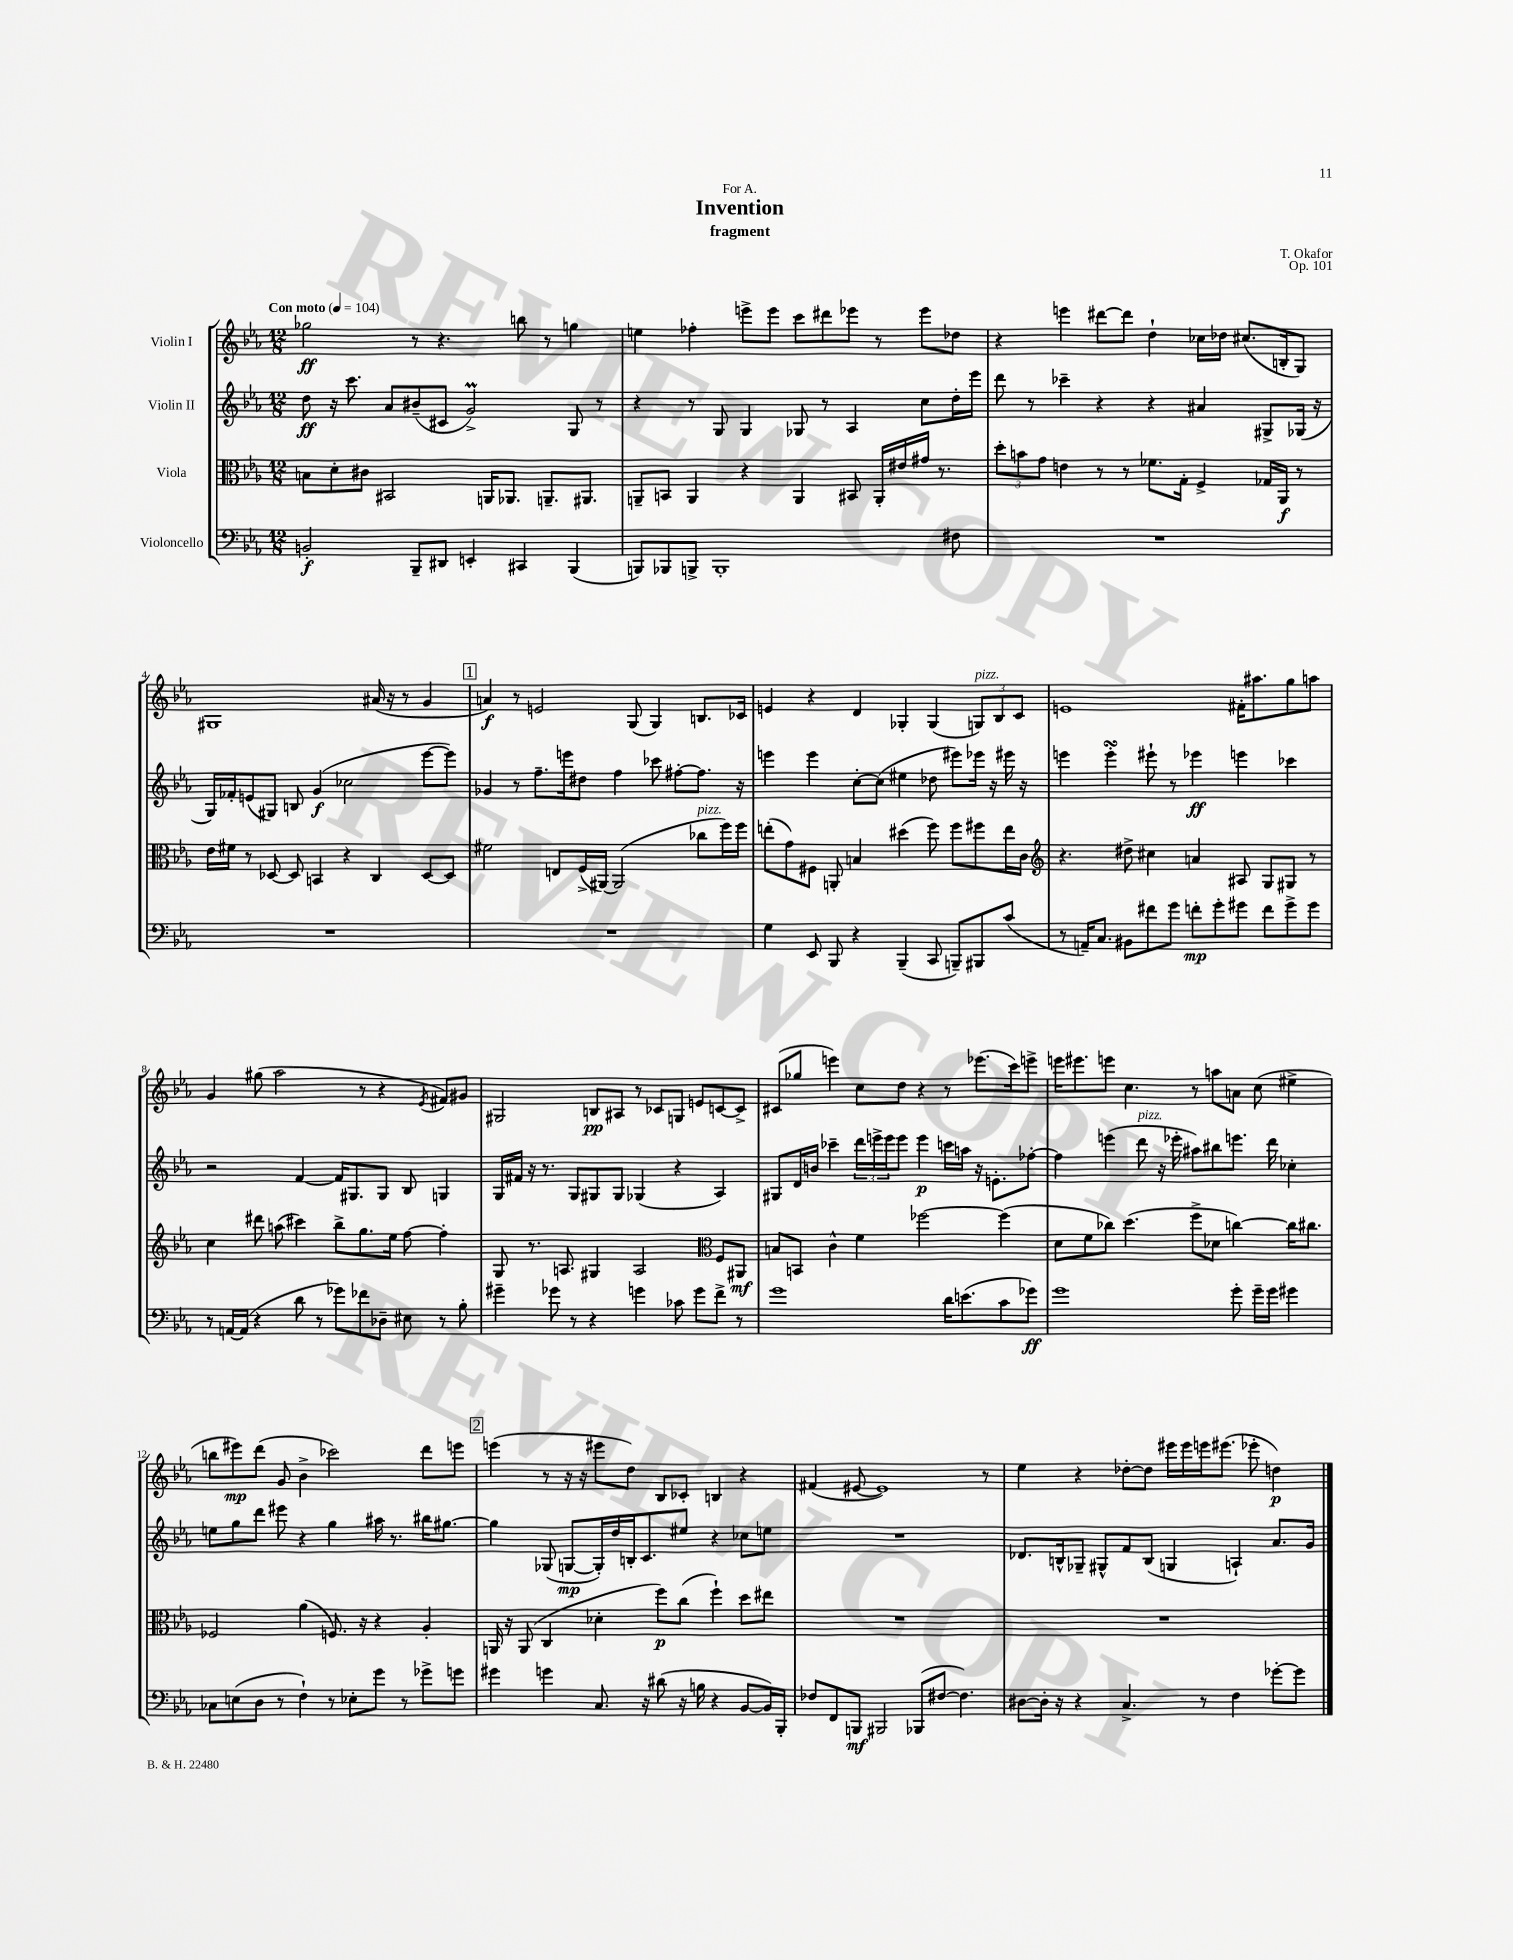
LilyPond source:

\header { title = "Invention" composer = "T. Okafor" subtitle = "fragment" dedication = "For A." opus = "Op. 101" }
<<
\new StaffGroup <<
\new Staff = "s0" \with { instrumentName = "Violin I" } {
    \clef treble \key ees \major \numericTimeSignature \time 12/8 \tempo "Con moto" 4 = 104
    ges''2\ff r8 r4. b''8 r8 g''4 |
    e''4 fes''4-. e'''8-> e'''8 c'''8 dis'''8 ees'''8 r8 ees'''8 des''8 |
    r4 e'''4 dis'''8~ dis'''8 d''4-! ces''16 des''16 cis''8.( b16-. g8) |
    gis1 ais'16( r16 r8 g'4 |
    \mark \markup { \box "1" } a'4\f) r8 e'2 g8( g4) b8. ces'16 |
    e'4 r4 d'4 ges4-. ges4( \tuplet 3/2 { g8^\markup { \italic "pizz." }) bes8 c'8 } |
    e'1 fis'16-. ais''8. g''8 a''8 |
    g'4 gis''8( aes''2 r8 r4 \acciaccatura { ees'8 } fis'8) gis'8 |
    gis2 b8\pp ais8 r8 ces'8 g8 e'8 c'8~ c'8-> |
    cis'8( ges''8 e'''4) c''8 d''8 r4 r8 ees'''8.( c'''16) e'''8-> |
    e'''16 eis'''8. e'''8 c''4. r8 a''8 a'8 c''8( eis''4-> |
    b''8 eis'''8\mp) d'''8( g'8 bes'4-> ces'''2) d'''8 e'''8 |
    \mark \markup { \box "2" } e'''4( r8 r16 r16 eis'''8 d''8) bes8 ces'8-. b4 r4 |
    fis'4( eis'8~ eis'1) r8 |
    ees''4 r4 des''8~-. des''8 eis'''16 eis'''16 e'''16 eis'''8.( ees'''8-. d''4\p) \bar "|." |
}
\new Staff = "s1" \with { instrumentName = "Violin II" } {
    \clef treble \key ees \major \numericTimeSignature \time 12/8
    d''8\ff r16 c'''8. aes'8 bis'8--( cis'8 g'2->\prall) g8 r8 |
    r4 r8 g8 g4 ges8 r8 aes4 c''8 d''16-. ees'''16 |
    d'''8 r8 ces'''4-- r4 r4 ais'4 gis8-> ges16( r16 |
    g16) fes'16-. e'8( gis8) b8 g'4\f( ces''2 ees'''8~ ees'''8) |
    \mark \markup { \box "1" } ges'4 r8 f''8.-- e'''16 dis''8 f''4 ces'''8 fis''8~-. fis''8. r16 |
    e'''4 e'''4 c''8~-. c''8( eis''4 des''8 eis'''8) ees'''16 r16 eis'''16 r16 |
    e'''4 e'''4-.\turn eis'''8-! r8 ees'''4\ff e'''4 ces'''4 |
    r2 f'4~ f'16 gis8. gis8 bes8 g4 |
    g16 fis'16 r16 r8. g8 gis8 gis8 ges4( r4 aes4) |
    gis8 d'16 b'16 ces'''4-- \tuplet 3/2 { d'''16 e'''16-> e'''16 } e'''8 e'''4\p c'''16 a''16 r16 e'8.-. fes''8~-. |
    fes''4 e'''4( d'''8^\markup { \italic "pizz." } r16 ees'''16-. ais''8) bis''8 e'''8. d'''16 ces''4-. |
    e''8 g''8 d'''8 eis'''8 r4 g''4 ais''16 r8. bis''16 gis''8.~ |
    \mark \markup { \box "2" } gis''4 ges8( g8~\mp g16-.) d''16 b16-. c'8. eis''8 r4 ces''8 e''8 |
    R1. |
    des'8. b16-^ ges8-- gis8-^ f'8 b8( g4 a4-!) aes'8. g'16 \bar "|." |
}
\new Staff = "s2" \with { instrumentName = "Viola" } {
    \clef alto \key ees \major \numericTimeSignature \time 12/8
    b8 d'8-. cis'8 bis,2 a,16 aes,8. a,8.-- ais,8. |
    a,8-- b,8 a,4 r4 a,4 bis,8 a,16-. eis'16 gis'16 r8. |
    \tuplet 3/2 { d''8-. b'8 g'8 } e'4 r8 r8 fes'8. g16-. f4-> ges16 aes,16\f r8 |
    ees'16 fis'16 r8 des8~ des8 b,4 r4 c4 des8~ des8 |
    \mark \markup { \box "1" } fis'2 e8 f16->( ais,16~) ais,2( ces''8^\markup { \italic "pizz." } f''16) f''16 |
    e''8-.( g'8) fis8 a,8-. b4 dis''4( f''8) f''8 fis''8 e''16 c'16 |
    \clef treble r4. dis''8-> cis''4 a'4 ais8 g8 gis8 r8 |
    c''4 dis'''8 a''8( cis'''4) bes''8-> g''8. ees''16 f''8~ f''4-. |
    g8 r8. a8. gis4 a2 \clef alto f8 ais,8\mf |
    b8 b,8 c'4-^ f'4 fes''2~ fes''4( |
    d'8 f'8 ces''8) d''4.( f''8-> des'8 c''4~) c''16 cis''8. |
    fes2 aes'4( f8.) r16 r4 aes4-. |
    \mark \markup { \box "2" } a,16 r16 a,8( c4 des'4-. f''8\p) c''8( f''4-!) d''8 eis''8 |
    R1. |
    R1. \bar "|." |
}
\new Staff = "s3" \with { instrumentName = "Violoncello" } {
    \clef bass \key ees \major \numericTimeSignature \time 12/8
    b,2-.\f bes,,8-- dis,8 e,4-. cis,4 bes,,4( |
    b,,8) bes,,8 b,,8-> b,,1-. fis8 |
    R1. |
    R1. |
    \mark \markup { \box "1" } R1. |
    g4 ees,8 bes,,8 r4 bes,,4--( c,8 b,,8--) bis,,8 c'8( |
    r8 a,16--) c8. bis,8 fis'8 g'8 f'8-.\mp g'8-. gis'8 f'8 gis'8-> gis'8 |
    r8 a,16~ a,16( r4 d'8 r8 ges'8) fes'8 des8-- eis8 r8 bes8-. |
    gis'4-- ges'8 r8 r4 g'4 ces'8 g'8 f'8-> r8 |
    g'1 d'16 e'8.( c'8 ges'8\ff) |
    g'1 g'8-. g'16-- g'16 gis'4 |
    ces8 e8( d8 r8 f4-!) r8 ees8-. g'8 r8 ges'8-> g'8 |
    \mark \markup { \box "2" } gis'4 g'4 c8. r16 dis'8( r16 b16 r4 bes,8~ bes,16) bes,,16-. |
    fes8 f,8 b,,8\mf bis,,2 bes,,8( fis8~ fis4.) |
    dis8~ dis16-. r16 r4 c4.-> r8 f4 ges'8~-. ges'8 \bar "|." |
}
>>
>>
